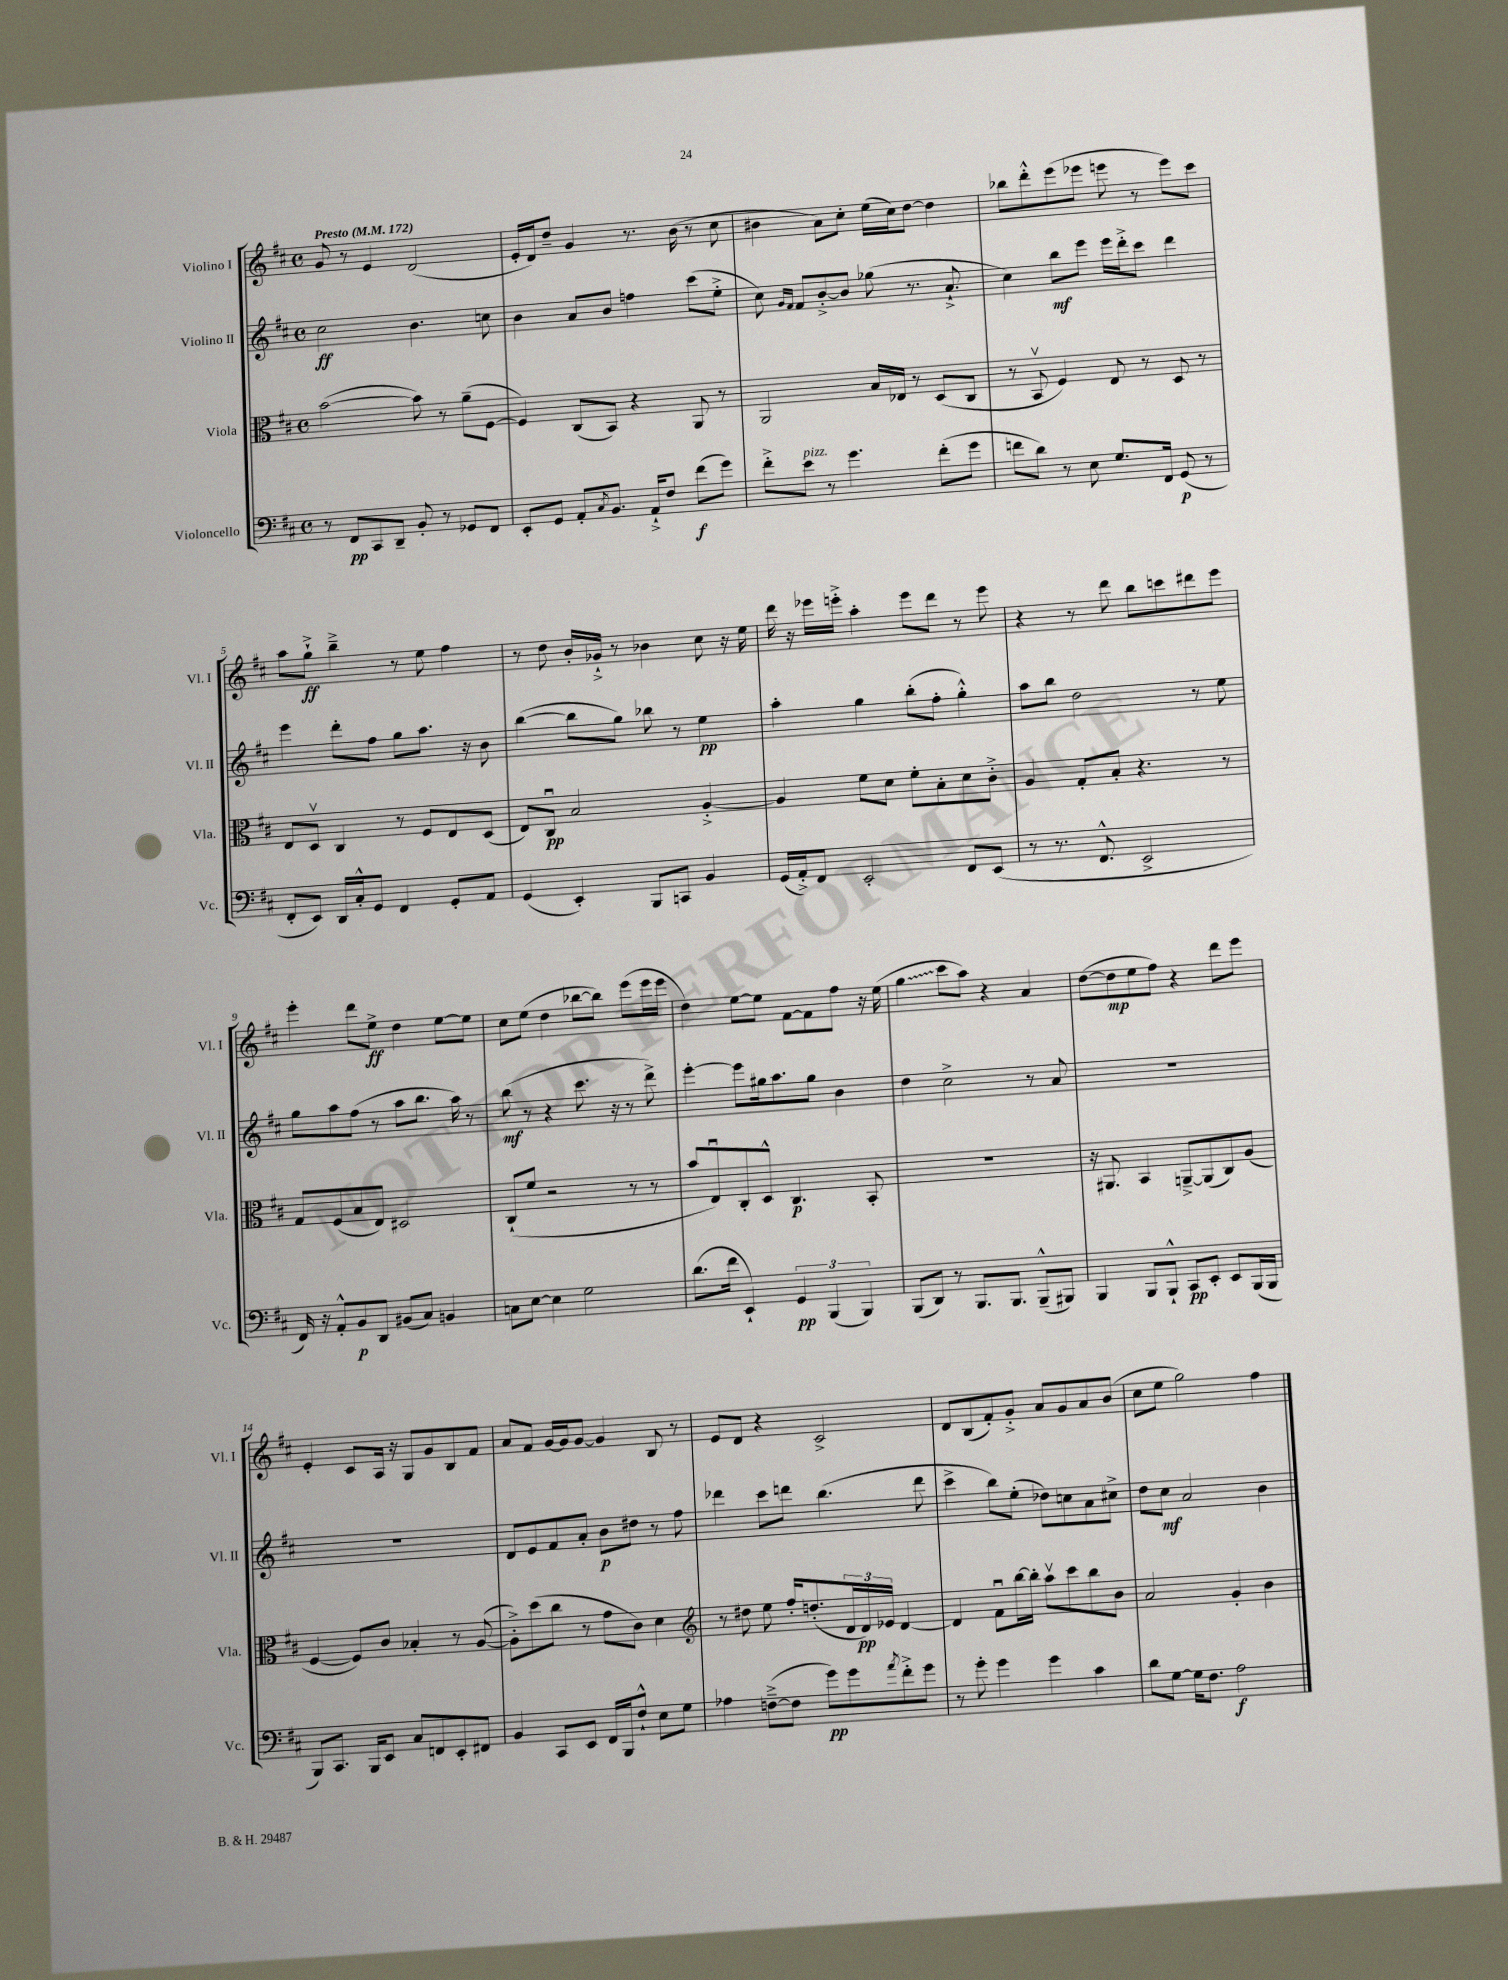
<<
\new StaffGroup <<
\new Staff = "s0" \with { instrumentName = "Violino I" shortInstrumentName = "Vl. I" } {
    \clef treble \key d \major \defaultTimeSignature \time 4/4 \tempo "Presto" 4 = 172
    g'8 r8 e'4 d'2( |
    e'16-. d'16) d''8-- g'4 r8. b'16( r8 cis''8 |
    bis'4 a'8) cis''8-. e''16( cis''16) d''8~ d''4 |
    bes''8 d'''8-.-^ e'''8( ees'''8 e'''8 r8 e'''8) cis'''8 |
    a''8 g''8-!->\ff b''4---> r8 e''8 fis''4 |
    r8 d''8 b'16-. ges'16-!-> r8 bes'4 cis''8 r16 e''16 |
    d'''16 r16 ees'''16 e'''16-.-> a''4-. e'''8 d'''8 r8 e'''8 |
    r4 r8 d'''8 b''8 c'''8 dis'''8 e'''8 |
    e'''4-. d'''8 e''8->\ff d''4 e''8~ e''8 |
    cis''8 e''8( d''4 bes''8~ bes''8) e'''8( e'''16 e'''16 |
    d''4) e''8~ e''8 fis'8~ fis'8 fis''8 r16 e''16( |
    \once \override Glissando.style = #'zigzag g''4\glissando cis'''8 a''8) r4 a'4 |
    d''8~( d''8\mp e''8 fis''8) r4 d'''8 e'''8 |
    e'4-. cis'8 a16 r16 g8 g'8 b8 fis'8 |
    a'8 fis'8 g'16~ g'16 g'8~ g'4 b8 r8 |
    e'8 d'8 r4 cis'2-> |
    d'8 b8( fis'8-.) g'8-.-> a'8 g'8 a'8 b'8( |
    cis''8 e''8 g''2) fis''4 \bar "|." |
}
\new Staff = "s1" \with { instrumentName = "Violino II" shortInstrumentName = "Vl. II" } {
    \clef treble \key d \major \defaultTimeSignature \time 4/4
    cis''2\ff b'4. c''8 |
    b'4 a'8 b'8 f''4 cis'''8( e''8-.-> |
    cis''8) \grace { g'16 fis'16 } fis'8 b'8~-.-> b'8 ges''8( r8. a'8.-!-> |
    cis''4) b''8\mf e'''8 e'''16 d'''16-.-> cis'''8 d'''4 |
    e'''4 d'''8-. fis''8 g''8 a''8. r16 b'8 |
    b''4~( b''8 g''8) bes''8 r8 e''4\pp |
    a''4-. g''4 b''8-.( fis''8-. g''4-.-^) |
    a''8 b''8 d''2 r8 e''8 |
    g''8 a''8 fis''8( r8 a''8 b''8. a''16) r8 |
    b''8\mf( r8 r4 cis'''8. r16 r8 d'''8->) |
    e'''4~-. e'''8 gis''16 a''8. gis''8 b'4 |
    d''4 cis''2-> r8 a'8 |
    R1 |
    R1 |
    d'8 e'8 fis'8 a'8-. b'8\p dis''8 r8 fis''8 |
    des'''4 cis'''8 d'''8 b''4.( d'''8 |
    cis'''4-> b''8) e''8-.( des''8) c''8 a'8 cis''8-> |
    d''8 cis''8\mf a'2 b'4 \bar "|." |
}
\new Staff = "s2" \with { instrumentName = "Viola" shortInstrumentName = "Vla." } {
    \clef alto \key d \major \defaultTimeSignature \time 4/4
    b'2~( b'8) r8 a'8--( fis8~ |
    fis4) cis8( b,8) r4 a,8 r8 |
    a,2 b16 ees16 r8 d8( cis8 |
    r8 b,8\upbow fis4) e8 r8 d8 r8 |
    e8 d8\upbow cis4 r8 fis8 e8 d8( |
    e8) cis8\downbow\pp b2 a4~-.-> |
    a4 fis'8 d'8 fis'8-. b8-. d'8 cis'8-.-> |
    a4 g8-. b8-. r4. r8 |
    g8 fis8( b8 e8) dis2 |
    cis8-!( fis'8 r2 r8 r8 |
    b'8 e8\downbow) cis8-. d8-^ cis4.\p b,8-. |
    r1 |
    r16 ais,8. b,4 a,8~---> a,8( cis8) a8( |
    fis4~ fis8) cis'8 bes4-. r8 a8~( |
    a8-.->) d''8( cis''8 r8 g'8 cis'8) d'4 |
    \clef treble r8 dis''8 e''8 fis''16-. d''8.-.( \tuplet 3/2 { d'16 d'16\pp) ees'16 } d'4~ |
    d'4 fis'8\downbow b''16~ b''16-. a''8\upbow cis'''8 b''8 b'8 |
    a'2 g'4-. b'4 \bar "|." |
}
\new Staff = "s3" \with { instrumentName = "Violoncello" shortInstrumentName = "Vc." } {
    \clef bass \key d \major \defaultTimeSignature \time 4/4
    r8 fis,8\pp cis,8 d,8-- b,8-. r8 ges,8 fis,8 |
    e,8-. g,8 a,8-. \acciaccatura { cis8 } b,8. a,16-!-> fis8 fis'8\f( g'8) |
    fis'8-.-> e'8^\markup { \italic "pizz." } r8 g'4. fis'8-.( g'8 |
    f'8 d'8) r8 e8 g8. fis,16 g,8\p( r8 |
    fis,8-. e,8) d,16 cis16-.-^ g,8 fis,4 g,8-. a,8 |
    g,4( e,4-.) b,,8 c,8 b,4 |
    g,16( a,16-.->) fis,8 e,2-. fis,8 e,8( |
    r8 r8. fis,8.-^ e,2-> |
    fis,16) r16 a,8-.-^ b,8\p d,8 bis,8( cis8) b,4 |
    c8 e8~ e4 g2 |
    d'8.( fis'16 e,4-!) \tuplet 3/2 { g,4\pp b,,4( b,,4) } |
    b,,8( d,8) r8 b,,8. b,,8. b,,8---^( bis,,8) |
    b,,4 b,,8 b,,8-!-^ cis,8\pp e,8-. e,8 b,,16( b,,16 |
    b,,8) cis,8. b,,16 e,8 cis8 f,8 e,8-. fis,8 |
    b,4 cis,8 e,8 fis,16 b,,16 fis8-!-^ e8 g8 |
    aes4 f8~--->( f8 g'8\pp) g'8 \acciaccatura { a'8 } fis'8-.-> g'8 |
    r8 g'8-. g'4 g'4 cis'4 |
    d'8 g8~ g16 fis8. a2\f \bar "|." |
}
>>
>>
